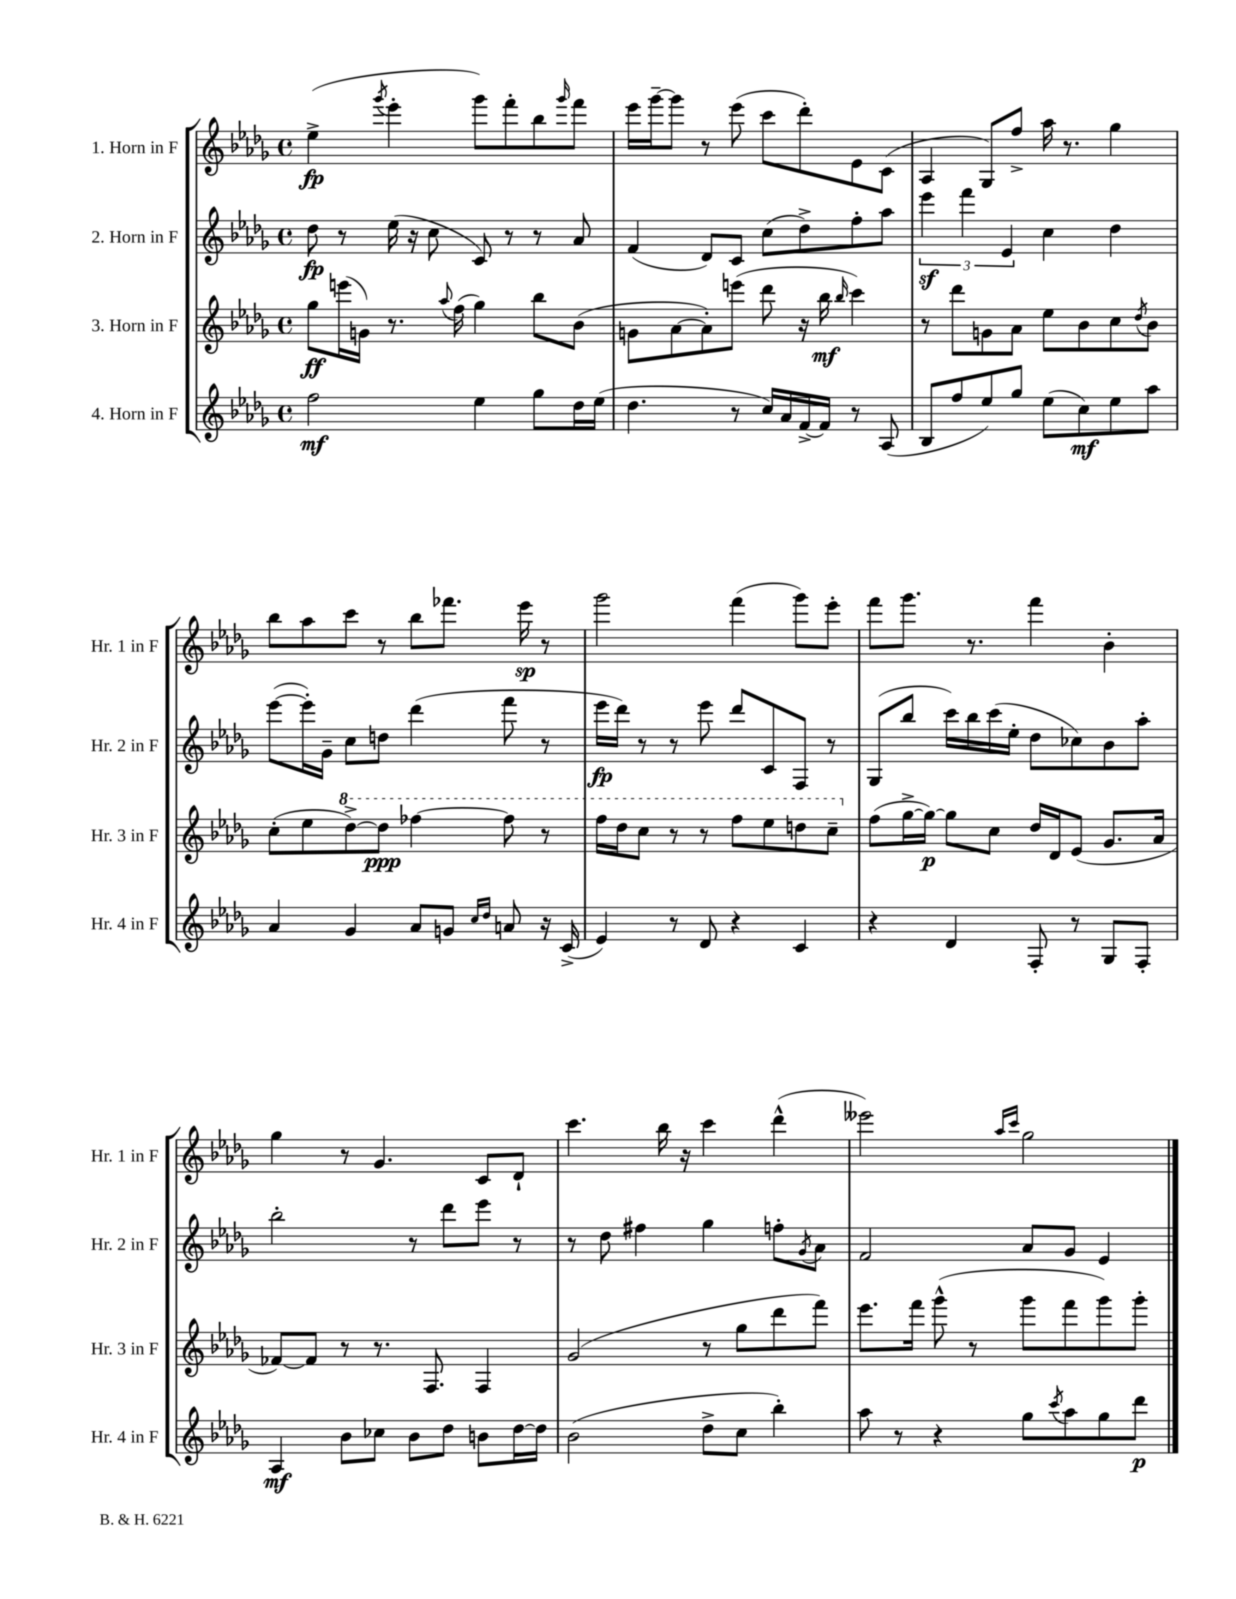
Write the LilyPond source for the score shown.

<<
\new StaffGroup <<
\new Staff = "s0" \with { instrumentName = "1. Horn in F" shortInstrumentName = "Hr. 1 in F" } {
    \clef treble \key des \major \defaultTimeSignature \time 4/4
    ees''4->\fp( \acciaccatura { ges'''8 } ees'''4-. ges'''8) f'''8-. bes''8 \grace { ges'''16 } f'''8 |
    ees'''16 ges'''16~-- ges'''8 r8 ees'''8( c'''8 des'''8-.) ees'8 c'8( |
    aes4 ges8) f''8-> aes''16 r8. ges''4 |
    bes''8 aes''8 c'''8 r8 bes''8 fes'''8. ees'''16\sp r8 |
    ges'''2 f'''4( ges'''8) ees'''8-. |
    f'''8 ges'''8. r8. f'''4 bes'4-. |
    ges''4 r8 ges'4. c'8 des'8-! |
    c'''4. bes''16 r16 c'''4 des'''4-^( |
    eeses'''2) \grace { aes''16 c'''16 } ges''2 \bar "|." |
}
\new Staff = "s1" \with { instrumentName = "2. Horn in F" shortInstrumentName = "Hr. 2 in F" } {
    \clef treble \key des \major \defaultTimeSignature \time 4/4
    des''8\fp r8 ees''16( r16 c''8 c'8) r8 r8 aes'8 |
    f'4( des'8) c'8 c''8( des''8->) f''8-. aes''8 |
    \tuplet 3/2 { ees'''4\sf f'''4 ees'4 } c''4 des''4 |
    ees'''8~( ees'''16-.) ges'16-- c''8 d''8 des'''4( f'''8 r8 |
    ees'''16\fp des'''16) r8 r8 ees'''8 des'''8 c'8 f8 r8 |
    ges8( bes''8 c'''16) bes''16 c'''16( ees''16-. des''8 ces''8) bes'8 aes''8-. |
    bes''2-. r8 des'''8 ees'''8 r8 |
    r8 des''8 fis''4 ges''4 f''8-. \acciaccatura { ges'8 } aes'8 |
    f'2 aes'8 ges'8 ees'4 \bar "|." |
}
\new Staff = "s2" \with { instrumentName = "3. Horn in F" shortInstrumentName = "Hr. 3 in F" } {
    \clef treble \key des \major \defaultTimeSignature \time 4/4
    ges''8\ff e'''16( g'16) r8. \appoggiatura { aes''8 } f''16( ges''4) bes''8 bes'8( |
    g'8 aes'8~ aes'8-.) e'''8( des'''8 r16 bes''16\mf \grace { bes''16 } c'''4) |
    r8 des'''8 g'8 aes'8 ees''8 bes'8 c''8 \acciaccatura { des''8 } bes'8 |
    c''8-.( ees''8 \ottava #1 des'''8~->) des'''8\ppp fes'''4~ fes'''8 r8 |
    f'''16 des'''16 c'''8 r8 r8 f'''8 ees'''8 d'''8 c'''8-- \ottava #0 |
    f''8( ges''16~-> ges''16~\p) ges''8 c''8 des''16 des'16 ees'8( ges'8. aes'16 |
    fes'8~) fes'8 r8 r8. f8. f4 |
    ges'2( r8 ges''8 des'''8 f'''8) |
    ees'''8. f'''16 ges'''8-^( r8 ges'''8 f'''8 ges'''8) ges'''8-. \bar "|." |
}
\new Staff = "s3" \with { instrumentName = "4. Horn in F" shortInstrumentName = "Hr. 4 in F" } {
    \clef treble \key des \major \defaultTimeSignature \time 4/4
    f''2\mf ees''4 ges''8 des''16 ees''16( |
    des''4. r8 c''16) aes'16 f'16~-> f'16 r8 aes8( |
    bes8 f''8 ees''8) ges''8 ees''8( c''8\mf) ees''8 aes''8 |
    aes'4 ges'4 aes'8 g'8 \grace { c''16 des''16 } a'8 r16 c'16->( |
    ees'4) r8 des'8 r4 c'4 |
    r4 des'4 f8-. r8 ges8 f8-. |
    aes4\mf bes'8 ces''8 bes'8 des''8 b'8 des''16~ des''16 |
    bes'2( des''8-> c''8 bes''4-.) |
    aes''8 r8 r4 ges''8 \acciaccatura { c'''8 } aes''8 ges''8 des'''8\p \bar "|." |
}
>>
>>
\layout { \context { \Score \remove "Bar_number_engraver" } }
